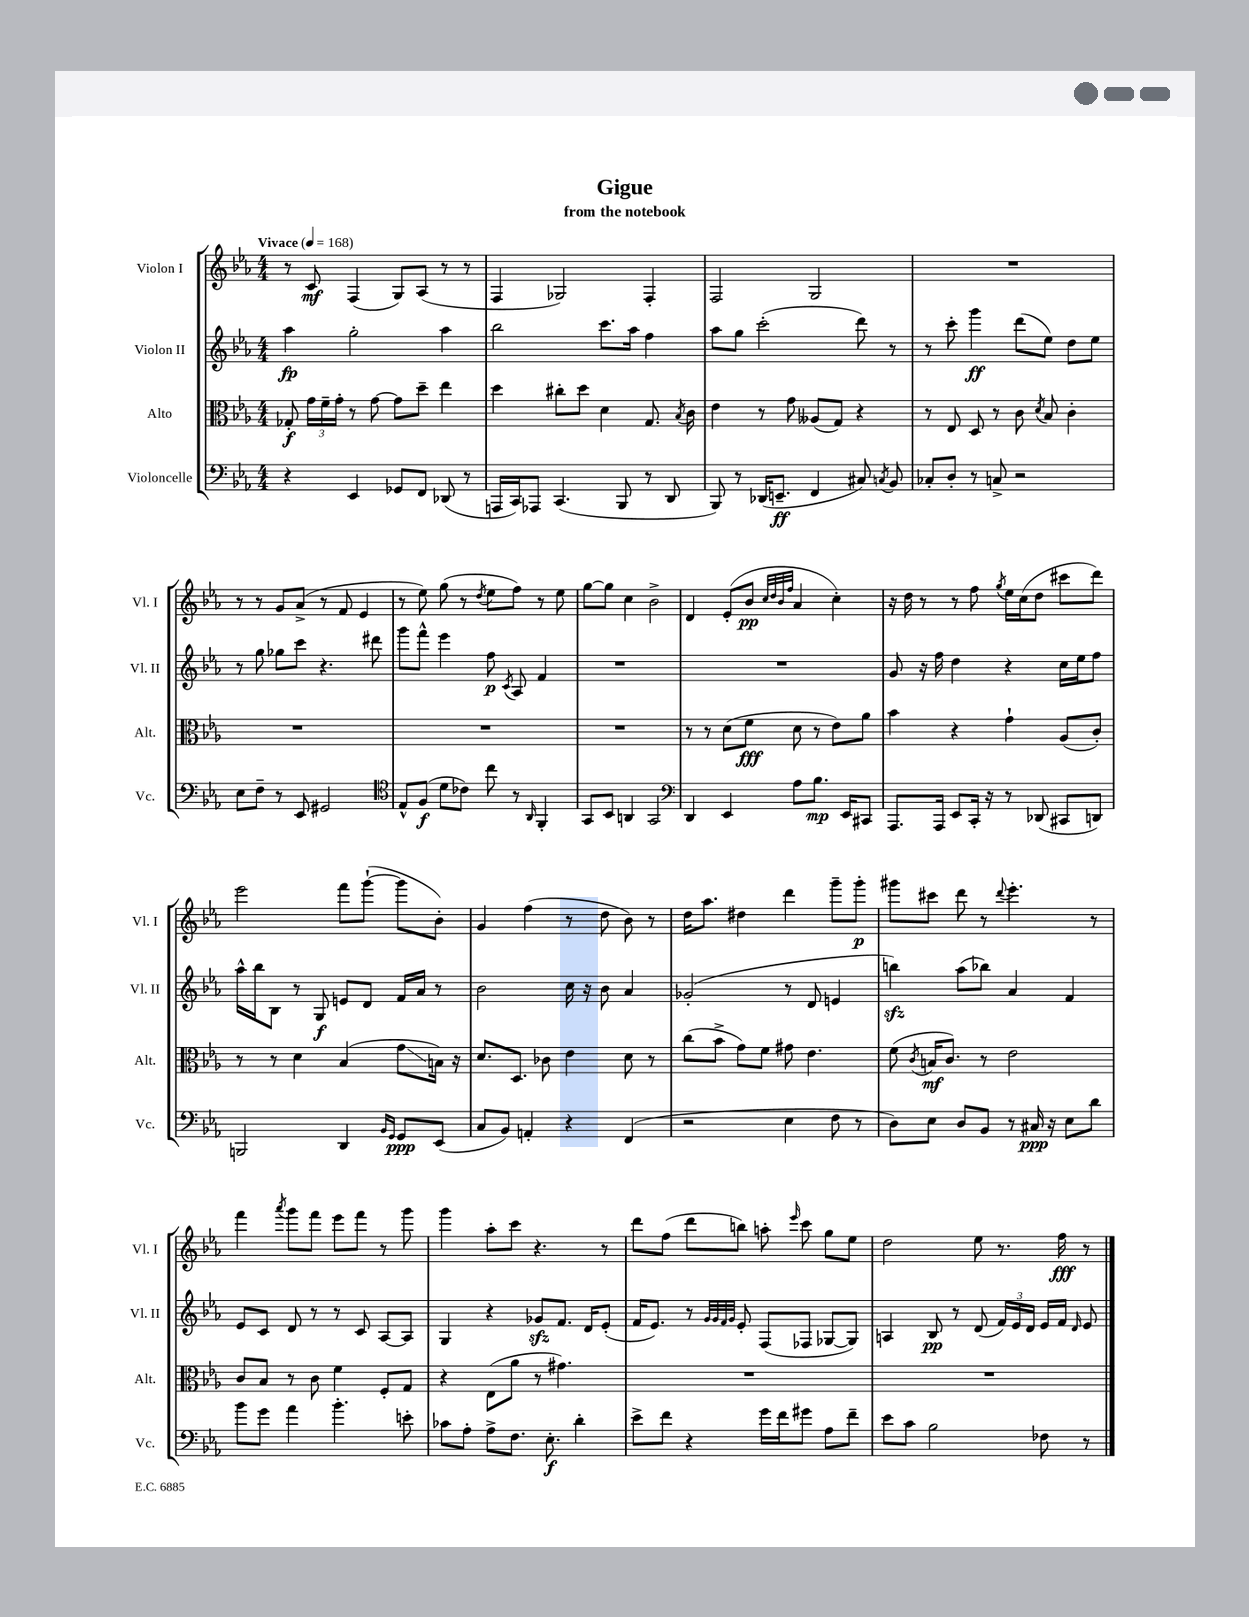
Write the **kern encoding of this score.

**kern	**kern	**kern	**kern
*staff4	*staff3	*staff2	*staff1
*clefF4	*clefC3	*clefG2	*clefG2
*k[b-e-a-]	*k[b-e-a-]	*k[b-e-a-]	*k[b-e-a-]
*M4/4	*M4/4	*M4/4	*M4/4
*MM168	*MM168	*MM168	*MM168
4r	8G-'	4aa-	8r
.	24g	.	8c
.	24f~	.	.
.	24g'	.	.
4EE-	8r	2gg'	(4F
.	[8g	.	.
8GG-	8g]	.	8G)
8FF	8dd~	.	(8A-
(8DD-	4ee-	4aa-	8r
8r	.	.	8r
=	=	=	=
16AAA	4dd	2bb-	4F
16CC)	.	.	.
8AAA-	.	.	.
(4.CC	8cc#'	.	2G-)
.	8dd	.	.
.	4d	8.ccc	.
8BBB-	.	.	.
.	.	16aa-	.
8r	8.G	4ff	4F'
8DD	.	.	.
.	8qB-	.	.
.	16c	.	.
=	=	=	=
8BBB-)	4e-	8aa-	2F
8r	.	8gg	.
(16DD-	8r	(2ccc'	.
8.EE~	.	.	.
.	8g	.	.
4FF	(8A--	.	2G
.	8G)	.	.
8C#)	4r	8ddd)	.
8qC	.	.	.
8BB-	.	8r	.
=	=	=	=
8C-'	8r	8r	1r
8D'	8E-	8ccc'	.
8r	8D	4ggg	.
8C^	8r	.	.
2r	8c	(8ddd	.
.	8qd	.	.
.	8B-	8ee-)	.
.	4c'	8dd	.
.	.	8ee-	.
=	=	=	=
8E-	1r	8r	8r
8F~	.	8gg	8r
8r	.	8gg-	8g
8EE-	.	8ccc	(8a-^
2GG#	.	4.r	8r
.	.	.	8f
.	.	.	4e-
.	.	8ddd#	.
=	=	=	=
*clefC4	*	*	*
8E-^^	1r	8ggg	8r
(8F	.	8fff^^	8ee-)
8d	.	4eee-	(8gg
8c-)	.	.	8r
.	.	.	8qdd
8cc	.	8ff	8ee-
.	.	8qc	.
8r	.	8A-	8ff)
16qqAA-	.	.	.
4FF'	.	4f	8r
.	.	.	8ee-
=	=	=	=
8GG	1r	1r	[8gg
8BB-	.	.	8gg]
4AA	.	.	4cc
2GG	.	.	2b-^
=	=	=	=
*clefF4	*	*	*
4DD	8r	1r	4d
.	8r	.	.
4EE-	(8d	.	(8e-'
.	8f	.	8b-
.	.	.	32qqcc
.	.	.	32qqdd
.	.	.	32qqb-
.	.	.	32qqff
8A-	8d	.	4a-
8.B-	8r	.	.
.	8e-)	.	4cc')
16EE-	.	.	.
8CC#	8a-	.	.
=	=	=	=
8.AAA-	4b-	8g	16r
.	.	.	16dd
.	.	16r	8r
16AAA-	.	16ff	.
8EE-	4r	4dd	8r
16CC'	.	.	8ff
16r	.	.	.
.	.	.	8qgg
8r	4g`	4r	16ee-
.	.	.	(16cc
(8DD-	.	.	8dd
8CC#	(8A-	16cc	8ccc#
.	.	16ee-	.
8DD)	8c')	8ff	8ddd)
=	=	=	=
2BBB	8r	16aa-^^	2eee-
.	.	16bb-	.
.	8r	8B-	.
.	4d	8r	.
.	.	8G	.
4DD	(4B-	8e	8fff
.	.	8d	([8ggg`
16qqBB-	.	.	.
16qqGG	.	.	.
8GG	8g	16f	8ggg]
.	.	16a-	.
(8EE-	16B)	8r	8b-')
.	16r	.	.
=	=	=	=
8C	8.d	2b-	4g
8BB-)	.	.	.
.	8.D	.	.
4AA'	.	.	(4ff
.	8c-	.	.
4r	4e-	16cc	8r
.	.	16r	.
.	.	8b-	8dd
(4FF	8d	4a-	8b-)
.	8r	.	8r
=	=	=	=
2r	(8cc	(2g-'	16dd
.	.	.	8.aa-
.	8b-^	.	.
.	8g)	.	4dd#
.	8f	.	.
4E-	8g#	8r	4ddd
.	4.e-	8d	.
8F	.	4e	8ggg~
8r	.	.	8ggg'
=	=	=	=
8D)	(8f	4bb)	8ggg#
.	8qc	.	.
8E-	16B	.	8ccc#
.	8.c)	.	.
8D	.	(8aa-	8ddd
8BB-	8r	8bb-)	8r
.	.	.	8qqddd
8r	2e-	4a-	4.eee-'
16C#	.	.	.
16r	.	.	.
8E-	.	4f	.
8d	.	.	8r
=	=	=	=
8b-	8c	8e-	4fff
8g	8B-	8c	.
.	.	.	8qaaa-
4a-	8r	8d	8ggg
.	8c	8r	8fff
4.b-'	4f	8r	8eee-
.	.	8c	8fff
.	8F'	[8A-	8r
8e'	8G	8A-]	8ggg
=	=	=	=
8c-	4r	4G	4ggg
8A-'	.	.	.
8A-^	(8E-	4r	8aa-'
8.F	8a-	.	8ccc
.	8r	8g-	4.r
8.E-'	.	.	.
.	4.g#)	8.f	.
4d'	.	.	.
.	.	16d	.
.	.	(8e-'	8r
=	=	=	=
8e-^	1r	16f	8ddd
.	.	8.e-)	.
8f	.	.	(8ff
4r	.	8r	8ddd
.	.	32qqg	.
.	.	32qqg	.
.	.	32qqf	.
.	.	32qqg	.
.	.	8e-'	8bb)
16g	.	(8F	8aa'
16f	.	.	.
.	.	.	16qqeee-
8g#	.	8F-	8ccc
8A-	.	[8G-	8gg
8f~	.	8G-])	8ee-
=	=	=	=
8e-	1r	4A	2dd
8c	.	.	.
2B-	.	8B-	.
.	.	8r	.
.	.	(8d	8ee-
.	.	24f)	8.r
.	.	24e-	.
.	.	24d	.
8F-	.	16e-	.
.	.	16f	16ff
.	.	16qqd	.
8r	.	8e-	8r
==	==	==	==
*-	*-	*-	*-
